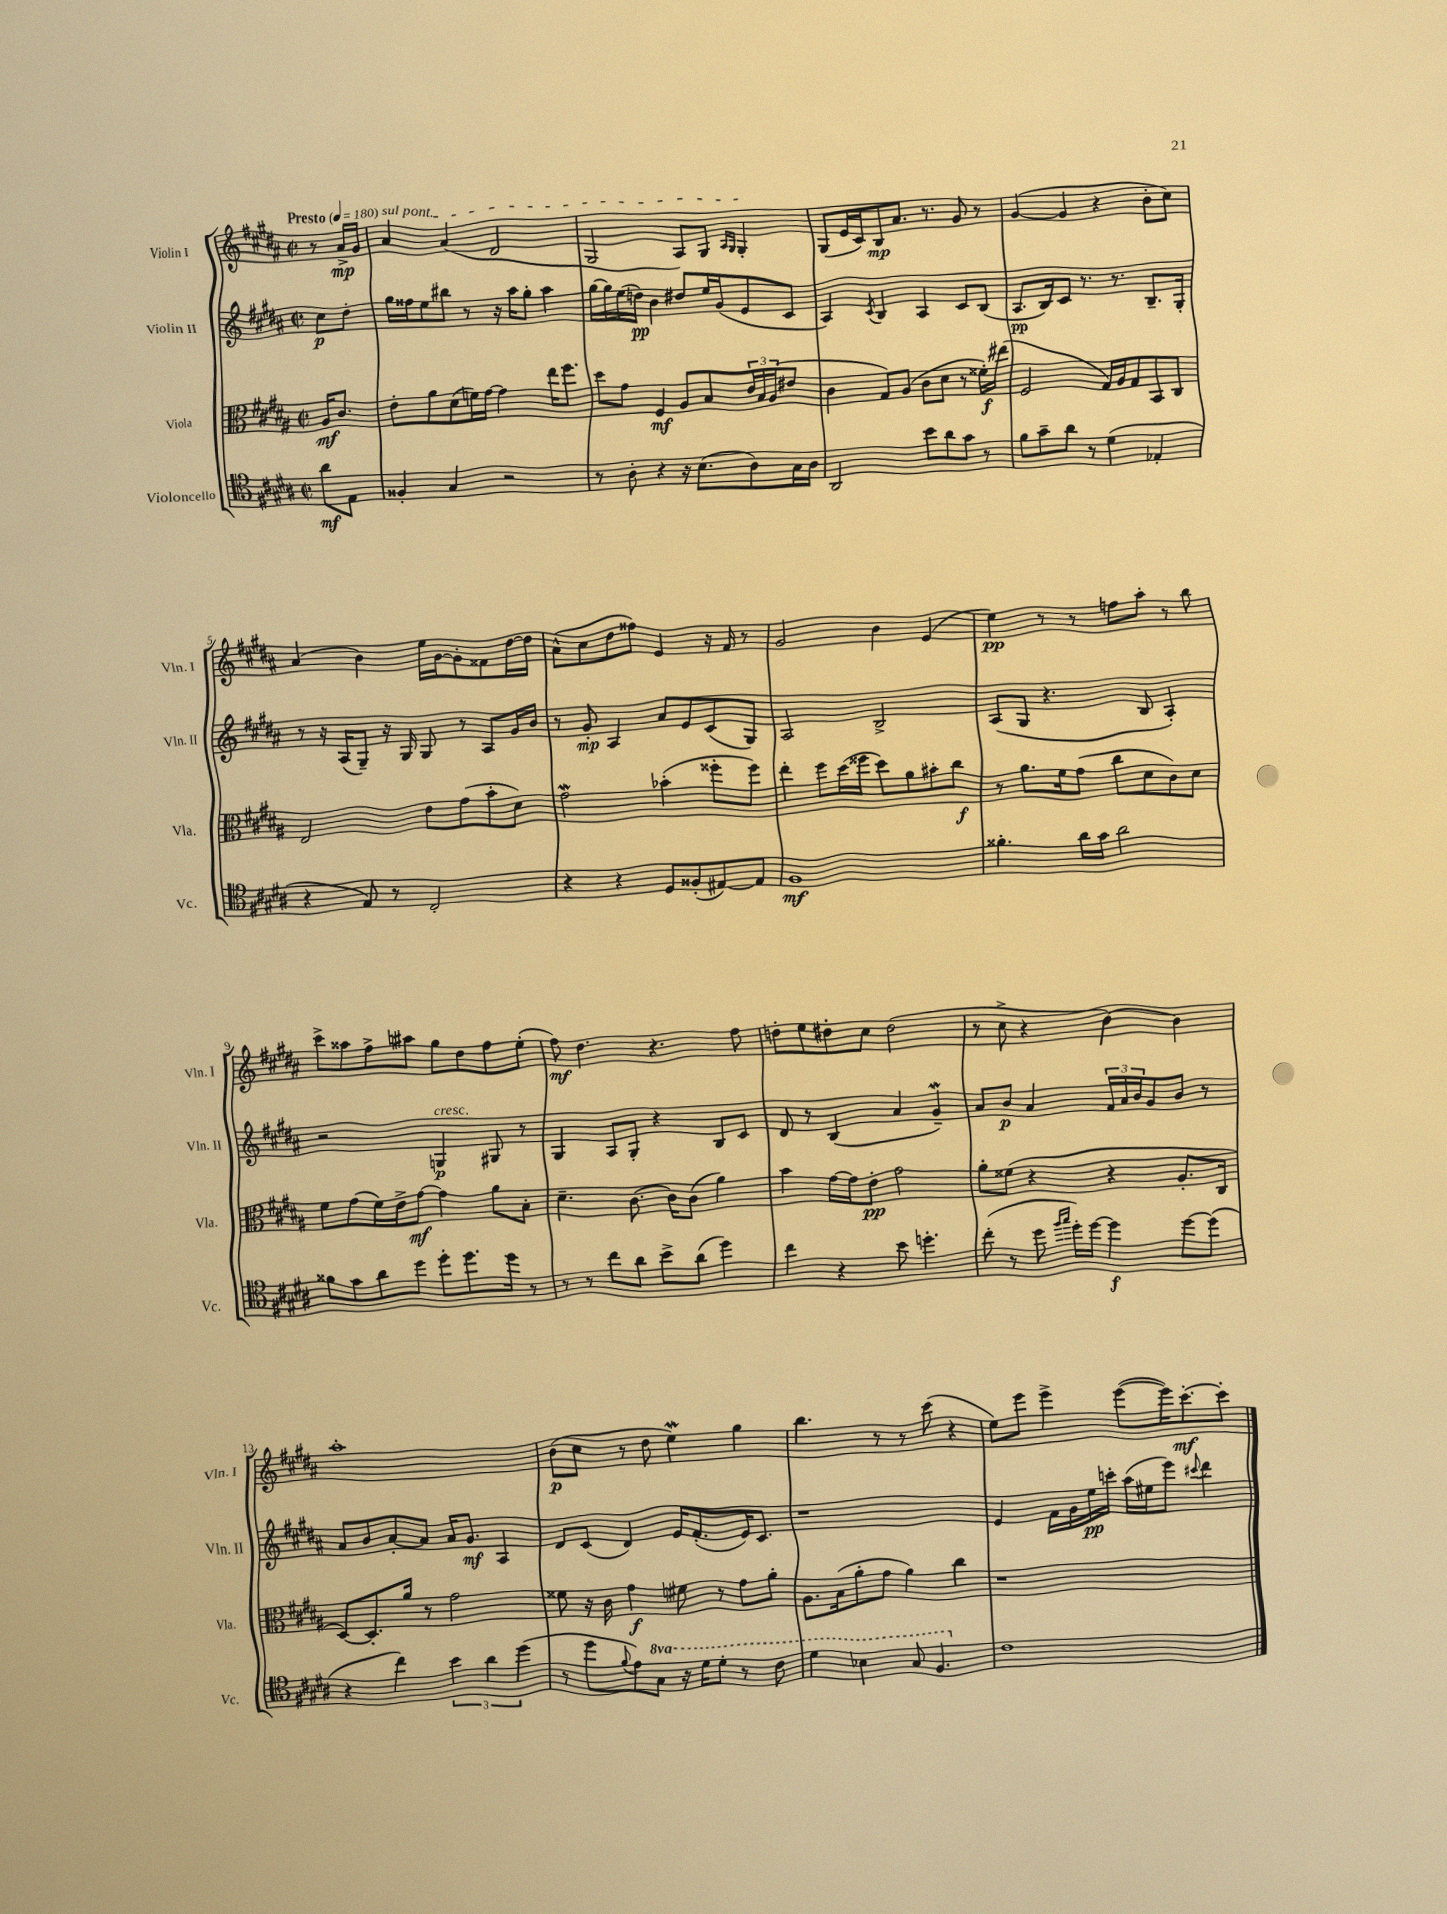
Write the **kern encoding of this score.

**kern	**kern	**kern	**kern
*staff4	*staff3	*staff2	*staff1
*clefC4	*clefC3	*clefG2	*clefG2
*k[f#c#g#d#a#]	*k[f#c#g#d#a#]	*k[f#c#g#d#a#]	*k[f#c#g#d#a#]
*M2/2	*M2/2	*M2/2	*M2/2
*met(c|)	*met(c|)	*met(c|)	*met(c|)
*MM180	*MM180	*MM180	*MM180
8a#	16A#	8cc#	8r
.	8.c#	.	.
8E	.	8dd#'	16a#^
.	.	.	16g#
=	=	=	=
4F##'	8e'	16gg#	4a#
.	.	16ff##	.
.	8a#	8ee	.
4G#	(8d#	8bb#	(4a#
.	16f)	8r	.
.	[16g#	.	.
2r	4g#]	16r	2d#
.	.	16aa#	.
.	.	8gg#'	.
.	16ee	4aa#	.
.	8.ff#	.	.
=	=	=	=
8r	8dd#	[16gg#	2G#
.	.	16gg#]	.
8A#'	8g#	(16ee	.
.	.	16dd)	.
4r	4F#	4b	.
16r	8A#	8dd#	8A#)
(8.B	.	.	.
.	8B	16ee	8G#
.	.	(16g#	.
.	.	.	16qqA#
.	.	.	16qqG#
8A#)	24e	8e	4G#'
.	24B	.	.
.	(24A#	.	.
16G#	8e#	8c#	.
16A#	.	.	.
=	=	=	=
2AA#	4c#	4A#)	(8G#
.	.	.	16e
.	.	.	16c#)
.	.	8qc#	.
.	8G#)	4B	8B
.	(8A#	.	8.a#
8b	8c#	4A#	.
.	.	.	8.r
8a#	8d#	.	.
8g#	8r	8c#	8g#
8r	16f##')	(8B	8r
.	(16ee#	.	.
=	=	=	=
8f#	2F#	8.A#	([4g#
8g#~	.	.	.
.	.	16B)	.
8a#	.	8c#	4g#]
8r	.	8.r	.
(4d#	16G#)	.	4r
.	16A#	8.r	.
.	8G#	.	.
4E-'	8BB	8.B~	8b'
.	8C#	.	8cc#)
.	.	16G#'	.
=	=	=	=
4r	2E	8r	(4a#
.	.	16r	.
.	.	(16A#	.
8E)	.	8G#~)	4b)
8r	.	16r	.
.	.	16G#	.
2C#'	8e	8G#	16ee
.	.	.	[16g#
.	(8g#	8r	8g#']
.	8b'	8A#	8f##
.	8d#)	16g#	[16dd#
.	.	16b	16dd#]
=	=	=	=
4r	2g#	8r	(8a#^^
.	.	8g#'	8cc#
4r	.	4A#	8dd#
.	.	.	8ff##)
8D#	(4b-'	8a#	4e
(8F##'	.	8e	.
[8E#)	8ff##'	(8c#	16r
.	.	.	16f#
8E#]	8ff##)	8G#)	8r
=	=	=	=
1F#	4ee'	2A#	2g#
.	8ff#	.	.
.	(16dd#	.	.
.	16ff##	.	.
.	8dd#)	2B^	4b
.	8a#	.	.
.	8b#'	.	(4e
.	8cc#	.	.
=	=	=	=
4.f##'	8r	(8A#	4ee)
.	8.a#	8G#	.
.	.	4.r	8r
.	16f#	.	.
16a#	(8g#	.	8r
16g#	.	.	.
2a#	8cc#	.	8ff
.	8d#	8B	8aa#'
.	8c#)	4A#')	8r
.	8d#	.	8bb
=	=	=	=
8f##	8f#	2r	8ccc#^
8g#	(8g#	.	8aa##
8a#	16f#)	.	8ff#^
.	16e^	.	.
8dd#	[8g#	.	8aa#
8dd#'	4g#]	4G	8gg#
8.dd#	.	.	8dd#
.	8a#	8G#	8ff#
16dd#	.	.	.
8r	8B'	8r	(8ee'
=	=	=	=
8r	4.d#~	4G#	8ff#)
8r	.	.	4.dd#
8cc#	.	8A#	.
8a#	[8.c#	8G#'	.
8b^	.	4r	4.r
.	16c#]	.	.
(8a#	(8c#	.	.
4dd#)	4a#)	8B	.
.	.	8c#	8ff#
=	=	=	=
4cc#	4b	8d#	8dd'
.	.	8r	8ee
4r	[16g#	(4B	8dd#'
.	16g#]	.	.
.	8e'	.	8cc#
8b	2g#	4a#	(2dd#
4.dd'	.	.	.
.	.	4g#~)	.
=	=	=	=
(8cc#'	8a#'	8a#	8r
8r	(8f##	8b	8cc#^
8dd#	4r	4a#	4r
16qqff#	.	.	.
16qqgg#	.	.	.
16dd#')	.	.	.
[16dd#	.	.	.
4dd#]	4r	24f#	[4b)
.	.	24a#	.
.	.	24b	.
.	.	8g#	.
[8dd#	8.A#'	8b	4b]
(8dd#]	.	8r	.
.	16C#	.	.
=	=	=	=
4r	[8D#)	8a#	1aa#'
.	8.D#']	8b	.
4cc#)	.	[8a#'	.
.	16a#	.	.
.	8r	8a#]	.
6b	2g#	16a#	.
.	.	8.g#	.
6a#	.	.	.
.	.	4A#	.
(6dd#	.	.	.
=	=	=	=
8r	8f##	8d#	(8b
8dd#	16r	(8c#	8cc#
.	16c#	.	.
8qqf#	.	.	.
8e)	4g#	4d#)	8r
8g#	.	.	8dd#
16r	8f#	16e	4ee)
16dd#	.	(8.f#'	.
8dd#'	8r	.	.
8r	8g#	16e)	4gg#
.	.	8.c#	.
8cc#	8a#'	.	.
=	=	=	=
4dd#	8.A#	1r	4.bb
.	(16B	.	.
4b-	8a#'	.	.
.	8g#	.	8r
8g#	4a#)	.	8r
4.f#	.	.	(8ccc#
.	4cc#	.	4r
=	=	=	=
1c#	1r	4e	8ee)
.	.	.	8eee
.	.	16f#	4eee^
.	.	16g#	.
.	.	16ee	.
.	.	16ccc'	.
.	.	(16aa#	([8eee
.	.	16ee#	.
.	.	8eee)	16eee])
.	.	.	[8.ccc#'
.	.	8qqccc#	.
.	.	4ddd#	.
.	.	.	8ccc#']
==	==	==	==
*-	*-	*-	*-
